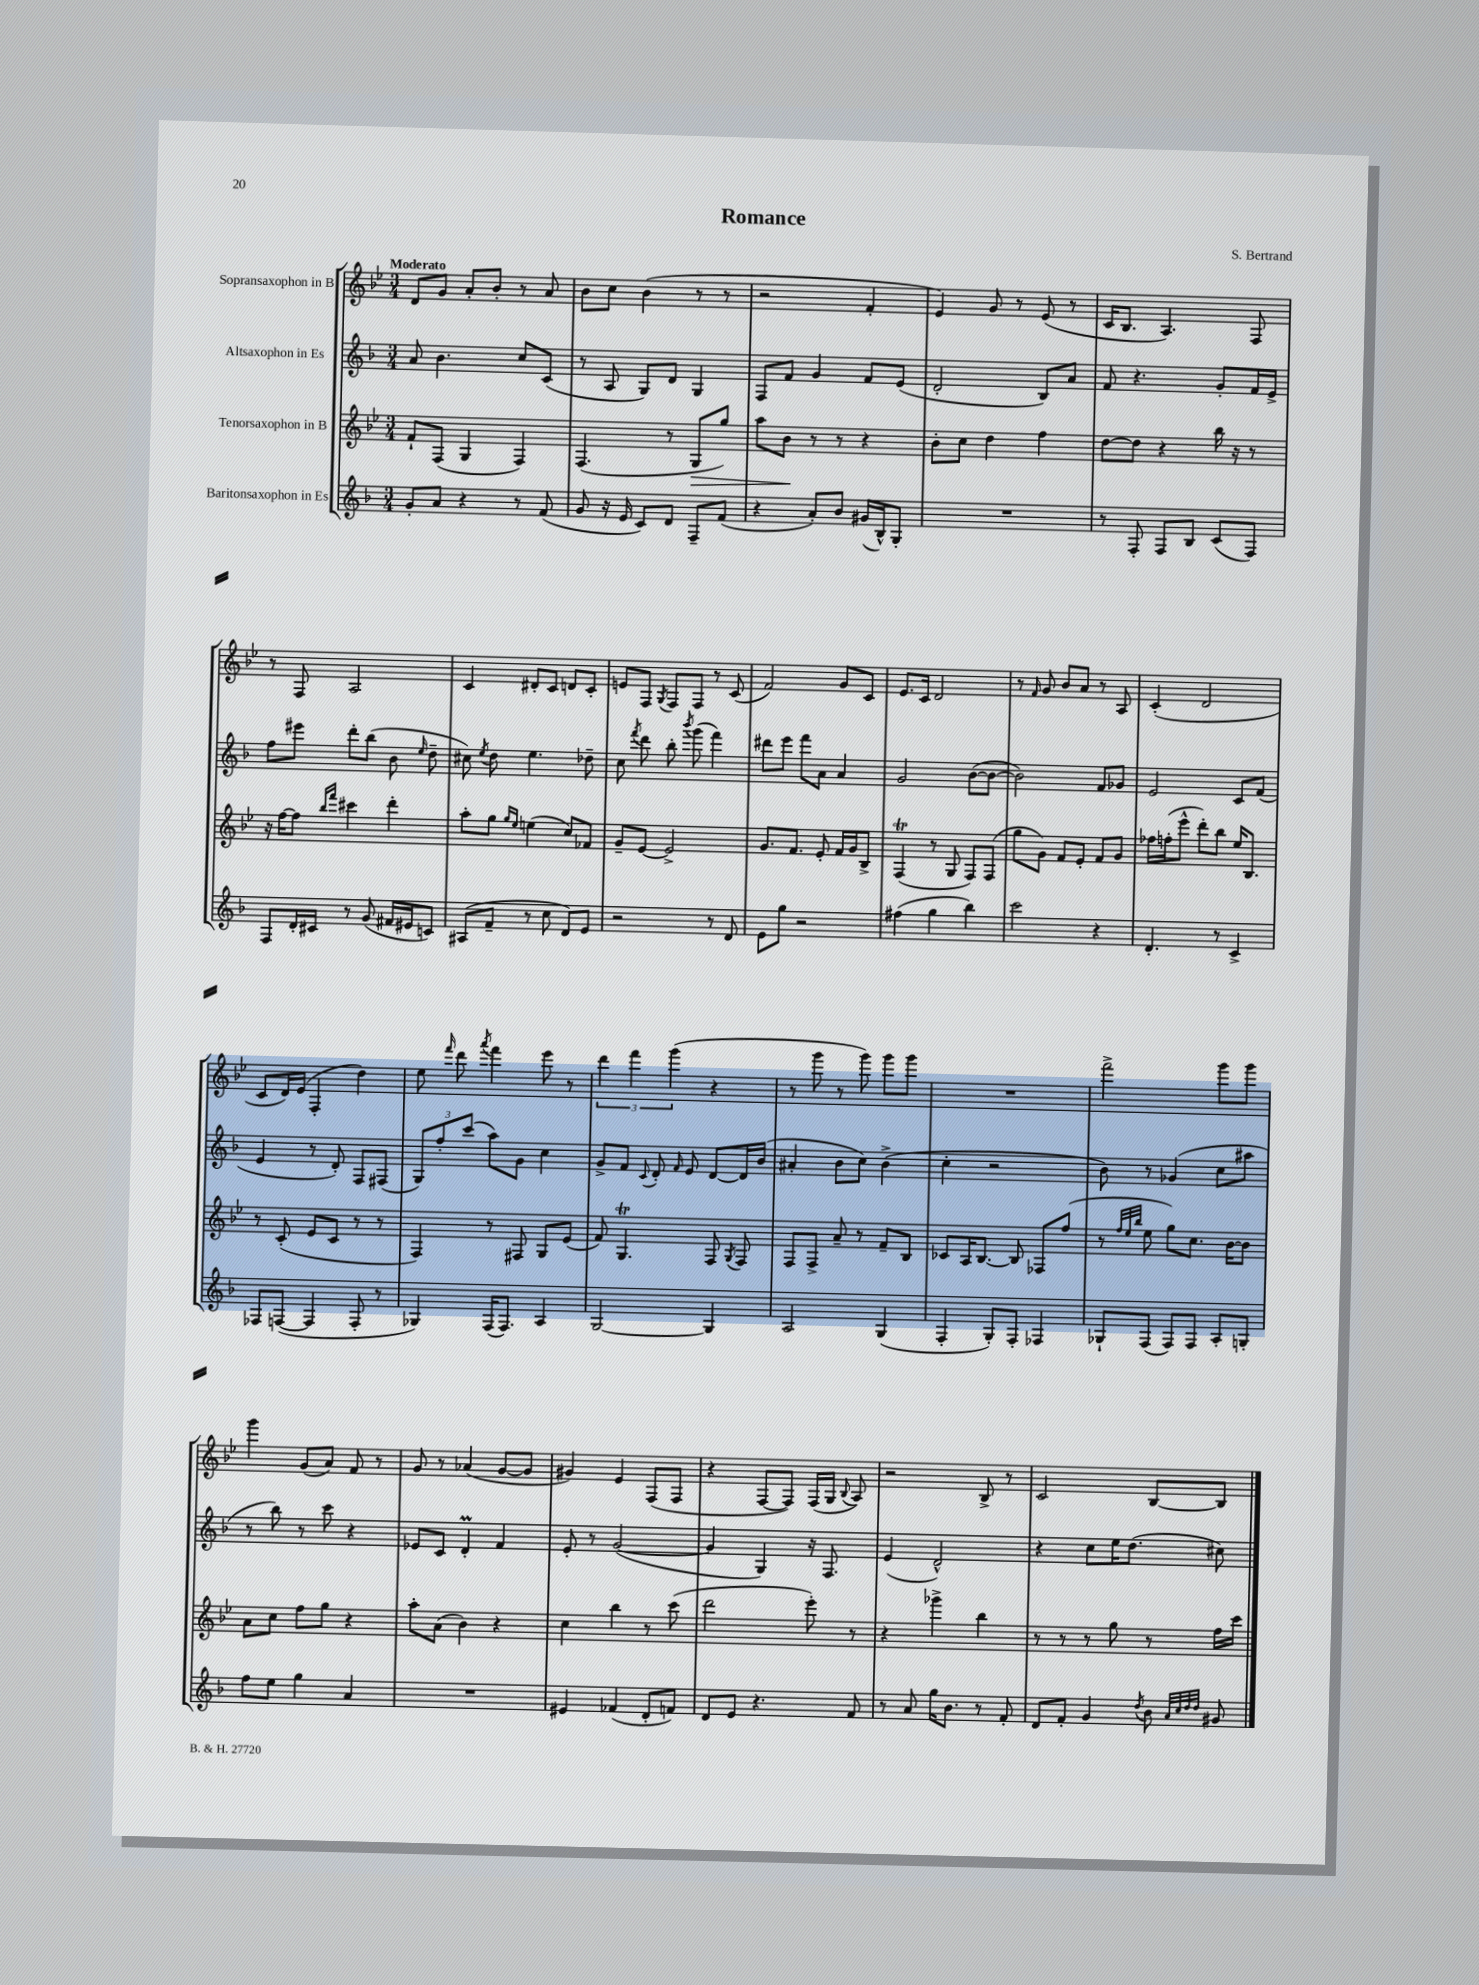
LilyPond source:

\header { title = "Romance" composer = "S. Bertrand" }
<<
\new StaffGroup <<
\new Staff = "s0" \with { instrumentName = "Sopransaxophon in B" } {
    \clef treble \key bes \major \numericTimeSignature \time 3/4 \tempo "Moderato"
    \autoBeamOff d'8[ g'8] a'8[-. bes'8]-. r8 a'8 |
    bes'8[ c''8] bes'4( r8 r8 |
    r2 f'4-. |
    ees'4) g'8 r8 ees'8( r8 |
    c'16[ bes8.] a4.) f8 |
    r8 f8 a2 |
    c'4 dis'8[-. c'8] d'8[ c'8]-. |
    e'8[ f8] \acciaccatura { g8 } f8[ f8] r8 c'8( |
    f'2) g'8[ c'8] |
    ees'8.[ c'16] d'2 |
    r8 \grace { f'16 } g'8 bes'8[ a'8] r8 a8 |
    c'4-.( d'2 |
    c'8[ d'16) ees'16]( f4-. d''4) |
    ees''8 \grace { f'''16 } d'''8 \acciaccatura { a'''8 } f'''4 ees'''8 r8 |
    \tuplet 3/2 { d'''4 f'''4 g'''4( } r4 |
    r8 g'''8 r8 g'''8) g'''8[ g'''8] |
    R2. |
    f'''2-> g'''8[ g'''8] |
    g'''4 g'8[( a'8]) f'8 r8 |
    g'8 r8 aes'4( g'8[~ g'8] |
    gis'4) ees'4 f8[( f8] |
    r4 f8[~ f8]) f16[( g16] \appoggiatura { bes8 } a8) |
    r2 bes8-> r8 |
    c'2 bes8[~ bes8] \bar "|." |
}
\new Staff = "s1" \with { instrumentName = "Altsaxophon in Es" } {
    \clef treble \key f \major \numericTimeSignature \time 3/4
    \autoBeamOff a'8 bes'4. c''8[ c'8]( |
    r8 a8 g8[) d'8] g4 |
    f8[ f'8] g'4 f'8[ e'8]( |
    d'2-. bes8[) a'8] |
    f'8 r4. g'8[-. f'16 e'16]-> |
    f''8[ eis'''8] d'''8[-. bes''8]( bes'8 \grace { e''16 } d''8-- |
    cis''8) \acciaccatura { e''8 } d''8 e''4. des''8-- |
    c''8 \acciaccatura { f'''8 } d'''8 bes''8-. \acciaccatura { bes'''8 } g'''8( f'''4) |
    dis'''8[ e'''8] f'''8[ a'8] a'4 |
    g'2 bes'8[~( bes'8]~ |
    bes'2) f'8[ ges'8] |
    e'2 c'8[ f'8]( |
    e'4 r8 d'8-.) f8[ fis8]( |
    \tuplet 3/2 { g8[) f''8-. c'''8]( } a''8[) g'8] c''4 |
    g'8[-> f'8] \appoggiatura { c'8 } d'8-. \grace { f'16 } e'8 d'8[~ d'16 bes'16]( |
    ais'4-. bes'8[ c''8]) bes'4->( |
    c''4-. r2 |
    bes'8) r8 ges'4( c''8[ ais''8] |
    r8 bes''8) r8 c'''8 r4 |
    ees'8[ c'8] d'4-.\prall f'4 |
    e'8-. r8 g'2~( |
    g'4 g4) r16 f8. |
    e'4( d'2-^) |
    r4 c''8[ e''16 d''8.]( cis''8) \bar "|." |
}
\new Staff = "s2" \with { instrumentName = "Tenorsaxophon in B" } {
    \clef treble \key bes \major \numericTimeSignature \time 3/4
    \autoBeamOff f'8[-! f8]( g4 f4) |
    f4.( r8 g8[\> g''8]) |
    a''8[ bes'8]\! r8 r8 r4 |
    bes'8[-. c''8] d''4 f''4 |
    d''8[~ d''8] r4 bes''16 r16 r8 |
    r16 f''16[~ f''8] \grace { bes''16[ f'''16] } cis'''4 d'''4-. |
    a''8[-. g''8] \grace { g''16[ ees''16] } e''4( c''8[) fes'8] |
    g'8[-- ees'8]~ ees'2-> |
    g'8.[ f'8.] ees'8-. f'16[ g'16 bes8]-> |
    f4\trill( r8 g8 f8[) f8]( |
    g''8[ g'8]) f'8[ ees'8]-. f'8[ g'8] |
    fes''16[ f''16-.( ees'''8]-^ d'''8[-.) bes''8] ees''16[ bes8.] |
    r8 c'8-.( ees'8[ c'8] r8 r8 |
    f4) r8 fis8 g8[ ees'8]( |
    f'8) g4.\trill f8 \acciaccatura { g8 } f8 |
    f8[ f8]-> a'8-- r8 f'8[-- bes8] |
    ces'8[ a16 bes8.]~ bes8 fes8[ f''8]( |
    r8 \grace { f''32[ ees''32 bes''32] } ees''8 g''8[) c''8.] bes'16[~ bes'8] |
    a'8[ c''8] f''8[ g''8] r4 |
    a''8[-. a'8]( bes'4) r4 |
    c''4 bes''4 r8 c'''8( |
    d'''2 ees'''8-.) r8 |
    r4 ges'''4-> bes''4 |
    r8 r8 r8 g''8 r8 f''16[ c'''16] \bar "|." |
}
\new Staff = "s3" \with { instrumentName = "Baritonsaxophon in Es" } {
    \clef treble \key f \major \numericTimeSignature \time 3/4
    \autoBeamOff g'8[-. a'8] r4 r8 f'8( |
    g'8 r16 e'16 c'8[) d'8] f8[-- f'8]( |
    r4 a'8[-.) bes'8] gis'16[( bes16-^) g8]-. |
    R2. |
    r8 f8-. f8[ bes8] c'8[( f8]) |
    f8[ d'16-. cis'16] r8 g'8( fis'16[ eis'16 c'8]) |
    ais8[( f'8]-- r8 c''8 d'8[) e'8] |
    r2 r8 d'8 |
    e'8[ g''8] r2 |
    fis''4( g''4 bes''4) |
    c'''2 r4 |
    d'4.-. r8 c'4-> |
    fes8[ f8]~( f4 f8-. r8 |
    ges4) f16[( f8.]) a4 |
    g2~ g4 |
    a2 g4( |
    f4-. g8[-.) f8]-. fes4 |
    ges8[-! f8]( f8[) f8] a8[-. g8]-. |
    f''8[ e''8] g''4 a'4 |
    R2. |
    eis'4 fes'4( d'8[-. f'8]) |
    d'8[ e'8] r4. f'8 |
    r8 a'8 g''16[ bes'8.] r8 f'8-. |
    d'8[ f'8]-. g'4 \acciaccatura { d''8 } bes'8 \grace { a'32[ c''32 d''32 d''32] } gis'8 \bar "|." |
}
>>
>>
\layout { \context { \Score \remove "Bar_number_engraver" } }
